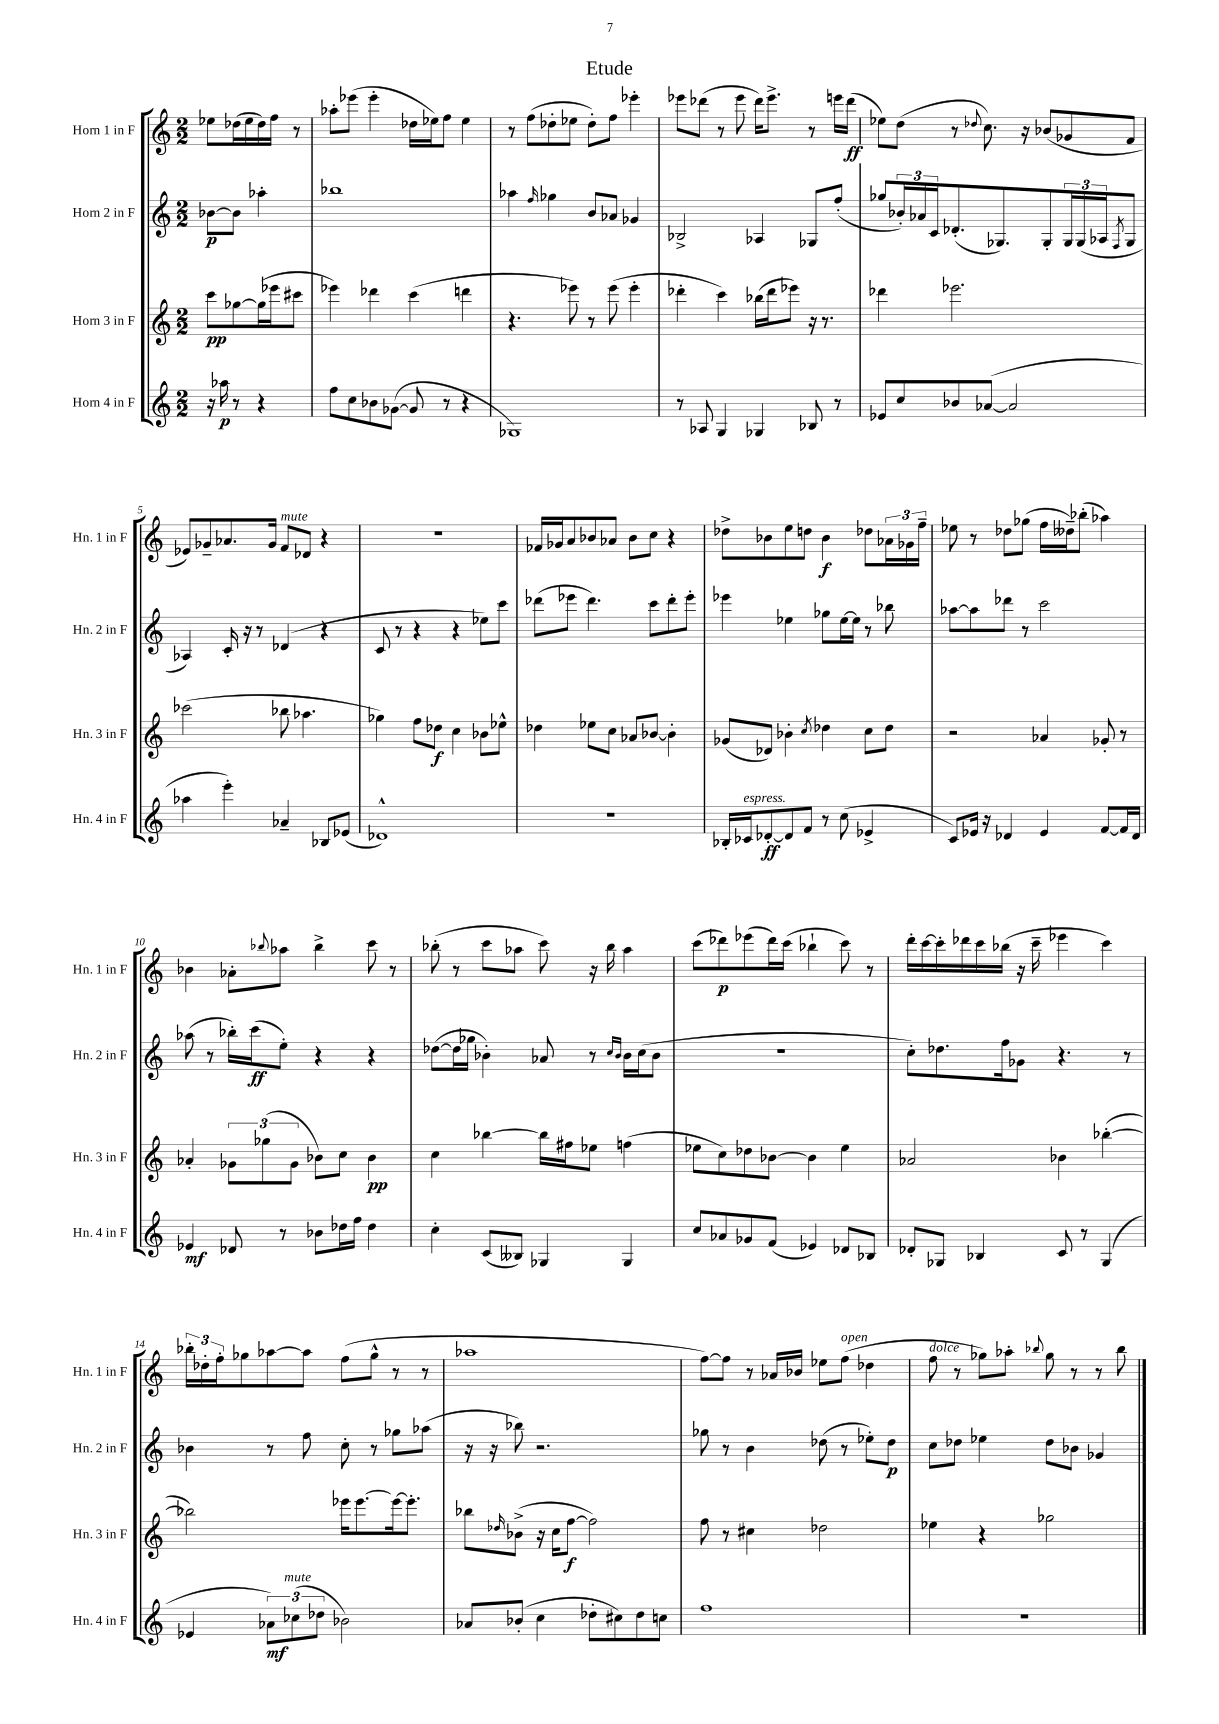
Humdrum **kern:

**kern	**dynam	**kern	**dynam	**kern	**dynam	**kern	**dynam
*part4	*part4	*part3	*part3	*part2	*part2	*part1	*part1
*staff4	*staff4	*staff3	*staff3	*staff2	*staff2	*staff1	*staff1
*I"Horn 4 in F	*	*I"Horn 3 in F	*	*I"Horn 2 in F	*	*I"Horn 1 in F	*
*I'Hn. 4 in F	*	*I'Hn. 3 in F	*	*I'Hn. 2 in F	*	*I'Hn. 1 in F	*
*clefG2	*	*clefG2	*	*clefG2	*	*clefG2	*
*k[]	*	*k[]	*	*k[]	*	*k[]	*
*M2/2	*	*M2/2	*	*M2/2	*	*M2/2	*
=	=	=	=	=	=	=	=
16r	.	8ccc\L	pp	[8b-X\L	p	8ee-X\L	.
16aa-X\	p	.	.	.	.	.	.
8r	.	[8gg-X\	.	8b-\J]	.	(16dd-X\L	.
.	.	.	.	.	.	16ee-\	.
4r	.	(16gg-\L]	.	4aa-X'\	.	16dd-\)	.
.	.	16eee-X\J	.	.	.	16ff\JJ	.
.	.	8ccc#X\J	.	.	.	8r	.
=1	=1	=1	=1	=1	=1	=1	=1
8ff\L	.	4eee-X\)	.	1bb-X	.	8aa-X'\L	.
8cc\	.	.	.	.	.	(8eee-X\J	.
8b-X\	.	4ddd-X\	.	.	.	4eee-'\	.
([8g-X\J	.	.	.	.	.	.	.
8g-/]	.	(4ccc\	.	.	.	16dd-X\LL	.
.	.	.	.	.	.	16ee-X\J)	.
8r	.	.	.	.	.	8ff\J	.
4r	.	4dddn\	.	.	.	4ee-\	.
=2	=2	=2	=2	=2	=2	=2	=2
1G-X)	.	4.r	.	4aa-X\	.	8r	.
.	.	.	.	.	.	(8ff\L	.
.	.	.	.	16qqff/	.	.	.
.	.	.	.	4gg-X\	.	8dd-X'\	.
.	.	8eee-X\)	.	.	.	8ee-X\J	.
.	.	8r	.	8b/L	.	8dd-'\L)	.
.	.	(8eee-\	.	8a-X/J	.	8ff\J	.
.	.	4eee-'\	.	4g-X/	.	4eee-X'\	.
=3	=3	=3	=3	=3	=3	=3	=3
8r	.	4ddd-X'\	.	2B-X^/	.	8eee-X\L	.
8A-X/	.	.	.	.	.	(8ddd-X\J	.
4G/	.	4ccc\)	.	.	.	8r	.
.	.	.	.	.	.	8eee-\	.
4G-X/	.	(16bb-X\LL	.	4A-X/	.	16ddd-\KL)	.
.	.	16ddd-\J	.	.	.	8.eee-^\J	.
.	.	8eee-X\J)	.	.	.	.	.
8B-X/	.	16r	.	8G-X/L	.	8r	.
.	.	8.r	.	.	.	.	.
8r	.	.	.	(8ff'/J	.	16eeen\LL	.
.	.	.	.	.	.	(16ddd-\JJ	ff
=4	=4	=4	=4	=4	=4	=4	=4
8e-X/L	.	4ddd-X\	.	8gg-X/L	.	8ee-X\L)	.
8cc/	.	.	.	24b-X'/L)	.	(8dd\J	.
.	.	.	.	24a-X/	.	.	.
.	.	.	.	24c/J	.	.	.
8b-X/	.	2.eee-X\	.	(8.d-X'/	.	8r	.
.	.	.	.	.	.	8qqdd-X/	.
([8a-X/J	.	.	.	.	.	8.cc\)	.
.	.	.	.	8.G-X/)	.	.	.
2a-/]	.	.	.	.	.	.	.
.	.	.	.	.	.	16r	.
.	.	.	.	8G-'/	.	(8b-X/L	.
.	.	.	.	24G-/L	.	8g-X/	.
.	.	.	.	(24G-/	.	.	.
.	.	.	.	24A-X/J	.	.	.
.	.	.	.	8qF/	.	.	.
.	.	.	.	8G-/J	.	8f/J	.
!!LO:LB:g=z
=5	=5	=5	=5	=5	=5	=5	=5
4aa-X\	.	(2ccc-X\	.	4A-X/)	.	8e-X/L)	.
.	.	.	.	.	.	8g-X~/	.
4eee'\)	.	.	.	16c'/	.	8.a-X/	.
.	.	.	.	16r	.	.	.
.	.	.	.	8r	.	.	.
.	.	.	.	.	.	16g-/Jk	.
!	!	!	!	!	!	!LO:TX:a:i:t=mute	!
4a-X~/	.	8bb-X\	.	(4d-X/	.	8f/L	.
.	.	4.aa-X\	.	.	.	8d-X/J	.
8B-X/L	.	.	.	4r	.	4r	.
(8e-X/J	.	.	.	.	.	.	.
=6	=6	=6	=6	=6	=6	=6	=6
1d-X^^)	.	4gg-X\)	.	8c/	.	1r	.
.	.	.	.	8r	.	.	.
.	.	8ff\L	.	4r	.	.	.
.	.	8dd-X\J	f	.	.	.	.
.	.	4cc\	.	4r	.	.	.
.	.	8b-X\L	.	8ee-X\L)	.	.	.
.	.	8ee-X^^\J	.	8ccc\J	.	.	.
=7	=7	=7	=7	=7	=7	=7	=7
1r	.	4dd-X\	.	(8ddd-X\L	.	16f-X/LL	.
.	.	.	.	.	.	16g-X/J	.
.	.	.	.	8eee-X\J	.	8a/	.
.	.	8ee-X\L	.	4.ddd-\)	.	8b-X/	.
.	.	8cc\J	.	.	.	8a-X/J	.
.	.	8a-X/L	.	.	.	8b-\L	.
.	.	[8b-X/J	.	8ccc\L	.	8cc\J	.
.	.	4b-'\]	.	8ddd-'\	.	4r	.
.	.	.	.	8eee-'\J	.	.	.
=8	=8	=8	=8	=8	=8	=8	=8
16B-X'/LL	.	(8g-X/L	.	4eee-X\	.	8dd-X^\L	.
!LO:TX:a:i:t=espress.	!	!	!	!	!	!	!
16c-X/J	.	.	.	.	.	.	.
[8d-X'/	ff	8d-X/J)	.	.	.	8b-X\	.
8d-/]	.	4b-X'\	.	4ee-X\	.	8ee\	.
8f/J	.	.	.	.	.	8ddn\J	.
.	.	8qcc/	.	.	.	.	.
8r	.	4dd-X\	.	8gg-X\L	.	4b-\	f
(8cc\	.	.	.	[16ee-\L	.	.	.
.	.	.	.	16ee-\JJ]	.	.	.
4e-X^/	.	8cc\L	.	8r	.	8dd-X\L	.
.	.	8dd-\J	.	8bb-X\	.	24a-X\L	.
.	.	.	.	.	.	24g-X\	.
.	.	.	.	.	.	24ff~\JJ	.
=9	=9	=9	=9	=9	=9	=9	=9
8c/L)	.	2r	.	[8aa-X\L	.	8ee-X\	.
16e-X/Jk	.	.	.	8aa-\]	.	8r	.
16r	.	.	.	.	.	.	.
4d-X/	.	.	.	8ddd-X\J	.	8dd-X\L	.
.	.	.	.	8r	.	(8gg-X\J	.
4e-/	.	4a-X/	.	2ccc\	.	16ff\LL	.
.	.	.	.	.	.	16dd--X~\J)	.
.	.	.	.	.	.	(8bb-X'\J	.
[8f/L	.	8g-X'/	.	.	.	4aa-X\)	.
16f/L]	.	8r	.	.	.	.	.
16d-/JJ	.	.	.	.	.	.	.
!!LO:LB:g=z
=10	=10	=10	=10	=10	=10	=10	=10
4e-X/	mf	4a-X'/	.	(8aa-X\	.	4b-X\	.
.	.	.	.	8r	.	.	.
8d-X/	.	12g-X\L	.	16bb-X'\LL)	.	8a-X'\L	.
.	.	.	.	(16ccc\J	ff	.	.
.	.	(12gg-X\	.	.	.	.	.
.	.	.	.	.	.	8qqbb-X/	.
8r	.	.	.	8ee'\J)	.	8aa-X\J	.
.	.	12g-\J	.	.	.	.	.
8b-X\L	.	8b-X\L)	.	4r	.	4bb-^\	.
16dd-X\L	.	8cc\J	.	.	.	.	.
16ff\JJ	.	.	.	.	.	.	.
4dd-\	.	4b-\	pp	4r	.	8ccc\	.
.	.	.	.	.	.	8r	.
=11	=11	=11	=11	=11	=11	=11	=11
4cc'\	.	4cc\	.	([8dd-X\L	.	(8bb-X'\	.
.	.	.	.	16dd-\L]	.	8r	.
.	.	.	.	16gg-X\JJ	.	.	.
(8c/L	.	[4bb-X\	.	4b-X'\)	.	8ccc\L	.
8B--X/J)	.	.	.	.	.	8aa-X\J	.
4G-X/	.	16bb-\LL]	.	8a-X/	.	8ccc\)	.
.	.	16ff#X\J	.	.	.	.	.
.	.	8ee-X\J	.	8r	.	16r	.
.	.	.	.	.	.	16bb-\	.
.	.	.	.	16qqcc/LL	.	.	.
.	.	.	.	16qqb-/JJ	.	.	.
4G-/	.	(4ffn\	.	16b-\LL	.	4aa-\	.
.	.	.	.	(16cc\J	.	.	.
.	.	.	.	8b-\J	.	.	.
=12	=12	=12	=12	=12	=12	=12	=12
8cc/L	.	8ee-X\L	.	1r	.	(8ccc\L	.
8a-X/	.	8cc\)	.	.	.	8ddd-X\)	p
8g-X/	.	8dd-X\	.	.	.	(8eee-X\	.
(8f/J	.	[8b-X\J	.	.	.	16ddd-\L)	.
.	.	.	.	.	.	(16ccc\JJ	.
4e-X/)	.	4b-\]	.	.	.	4bb-X`\	.
8d-X/L	.	4ee-\	.	.	.	8ccc\)	.
8B-X/J	.	.	.	.	.	8r	.
=13	=13	=13	=13	=13	=13	=13	=13
8d-X'/L	.	2a-X/	.	8cc'\L)	.	16ddd'\LL	.
.	.	.	.	.	.	[16ccc\	.
8G-X/J	.	.	.	8.dd-X\	.	16ccc'\]	.
.	.	.	.	.	.	16ddd-X\	.
4B-X/	.	.	.	.	.	16ccc\	.
.	.	.	.	16ff\k	.	(16bb-X\JJ	.
.	.	.	.	8g-X\J	.	16r	.
.	.	.	.	.	.	16ccc~\	.
8c/	.	4b-X\	.	4.r	.	4eee-X\	.
8r	.	.	.	.	.	.	.
(4G-/	.	([4bb-X'\	.	.	.	4ccc\)	.
.	.	.	.	8r	.	.	.
!!LO:LB:g=z
=14	=14	=14	=14	=14	=14	=14	=14
4e-X/	.	2bb-X\])	.	4b-X\	.	24bb-X'\LL	.
.	.	.	.	.	.	24dd-X'\	.
.	.	.	.	.	.	24ff'\J	.
.	.	.	.	.	.	8gg-X\	.
12a-X\L)	mf	.	.	8r	.	[8aa-X\	.
!LO:TX:a:i:t=mute	!	!	!	!	!	!	!
(12cc-X\	.	.	.	.	.	.	.
.	.	.	.	8ff\	.	8aa-\J]	.
12dd-X\J	.	.	.	.	.	.	.
2b-X\)	.	16eee-X\KL	.	8cc'\	.	(8ff\L	.
.	.	[8.eee-\	.	.	.	.	.
.	.	.	.	8r	.	8gg-^^\J	.
.	.	16eee-\k_	.	8gg-X\L	.	8r	.
.	.	8.eee-'\J]	.	.	.	.	.
.	.	.	.	(8aa-X\J	.	8r	.
=15	=15	=15	=15	=15	=15	=15	=15
8a-X/L	.	8bb-X\L	.	16r	.	1aa-X	.
.	.	.	.	16r	.	.	.
.	.	16qqdd-X/	.	.	.	.	.
(8b-X'/J	.	(8b-X^\J	.	8bb-X\)	.	.	.
4cc\	.	16r	.	2.r	.	.	.
.	.	16cc\KL	.	.	.	.	.
.	.	[8ff\J	f	.	.	.	.
8dd-X'\L	.	2ff\])	.	.	.	.	.
8cc#X\)	.	.	.	.	.	.	.
8dd-\	.	.	.	.	.	.	.
8ccn\J	.	.	.	.	.	.	.
=16	=16	=16	=16	=16	=16	=16	=16
1ff	.	8ff\	.	8gg-X\	.	[8ff\L)	.
.	.	8r	.	8r	.	8ff\J]	.
.	.	4cc#X\	.	4b\	.	8r	.
.	.	.	.	.	.	16a-X/LL	.
.	.	.	.	.	.	16b-X/JJ	.
.	.	2dd-X\	.	(8dd-X\	.	8ee-X\L	.
!	!	!	!	!	!	!LO:TX:a:i:t=open	!
.	.	.	.	8r	.	(8ff\J	.
.	.	.	.	8ee-X'\L)	.	4dd-X\	.
.	.	.	.	8dd-\J	p	.	.
=17	=17	=17	=17	=17	=17	=17	=17
!	!	!	!	!	!	!LO:TX:a:i:t=dolce	!
1r	.	4ee-X\	.	8cc\L	.	8ff\	.
.	.	.	.	8dd-X\J	.	8r	.
.	.	4r	.	4ee-X\	.	8gg-X\L)	.
.	.	.	.	.	.	8aa-X'\J	.
.	.	.	.	.	.	8qqbb-X/	.
.	.	2gg-X\	.	8dd-\L	.	8gg-\	.
.	.	.	.	8b-X\J	.	8r	.
.	.	.	.	4g-X/	.	8r	.
.	.	.	.	.	.	8bb-\	.
==	==	==	==	==	==	==	==
*-	*-	*-	*-	*-	*-	*-	*-
